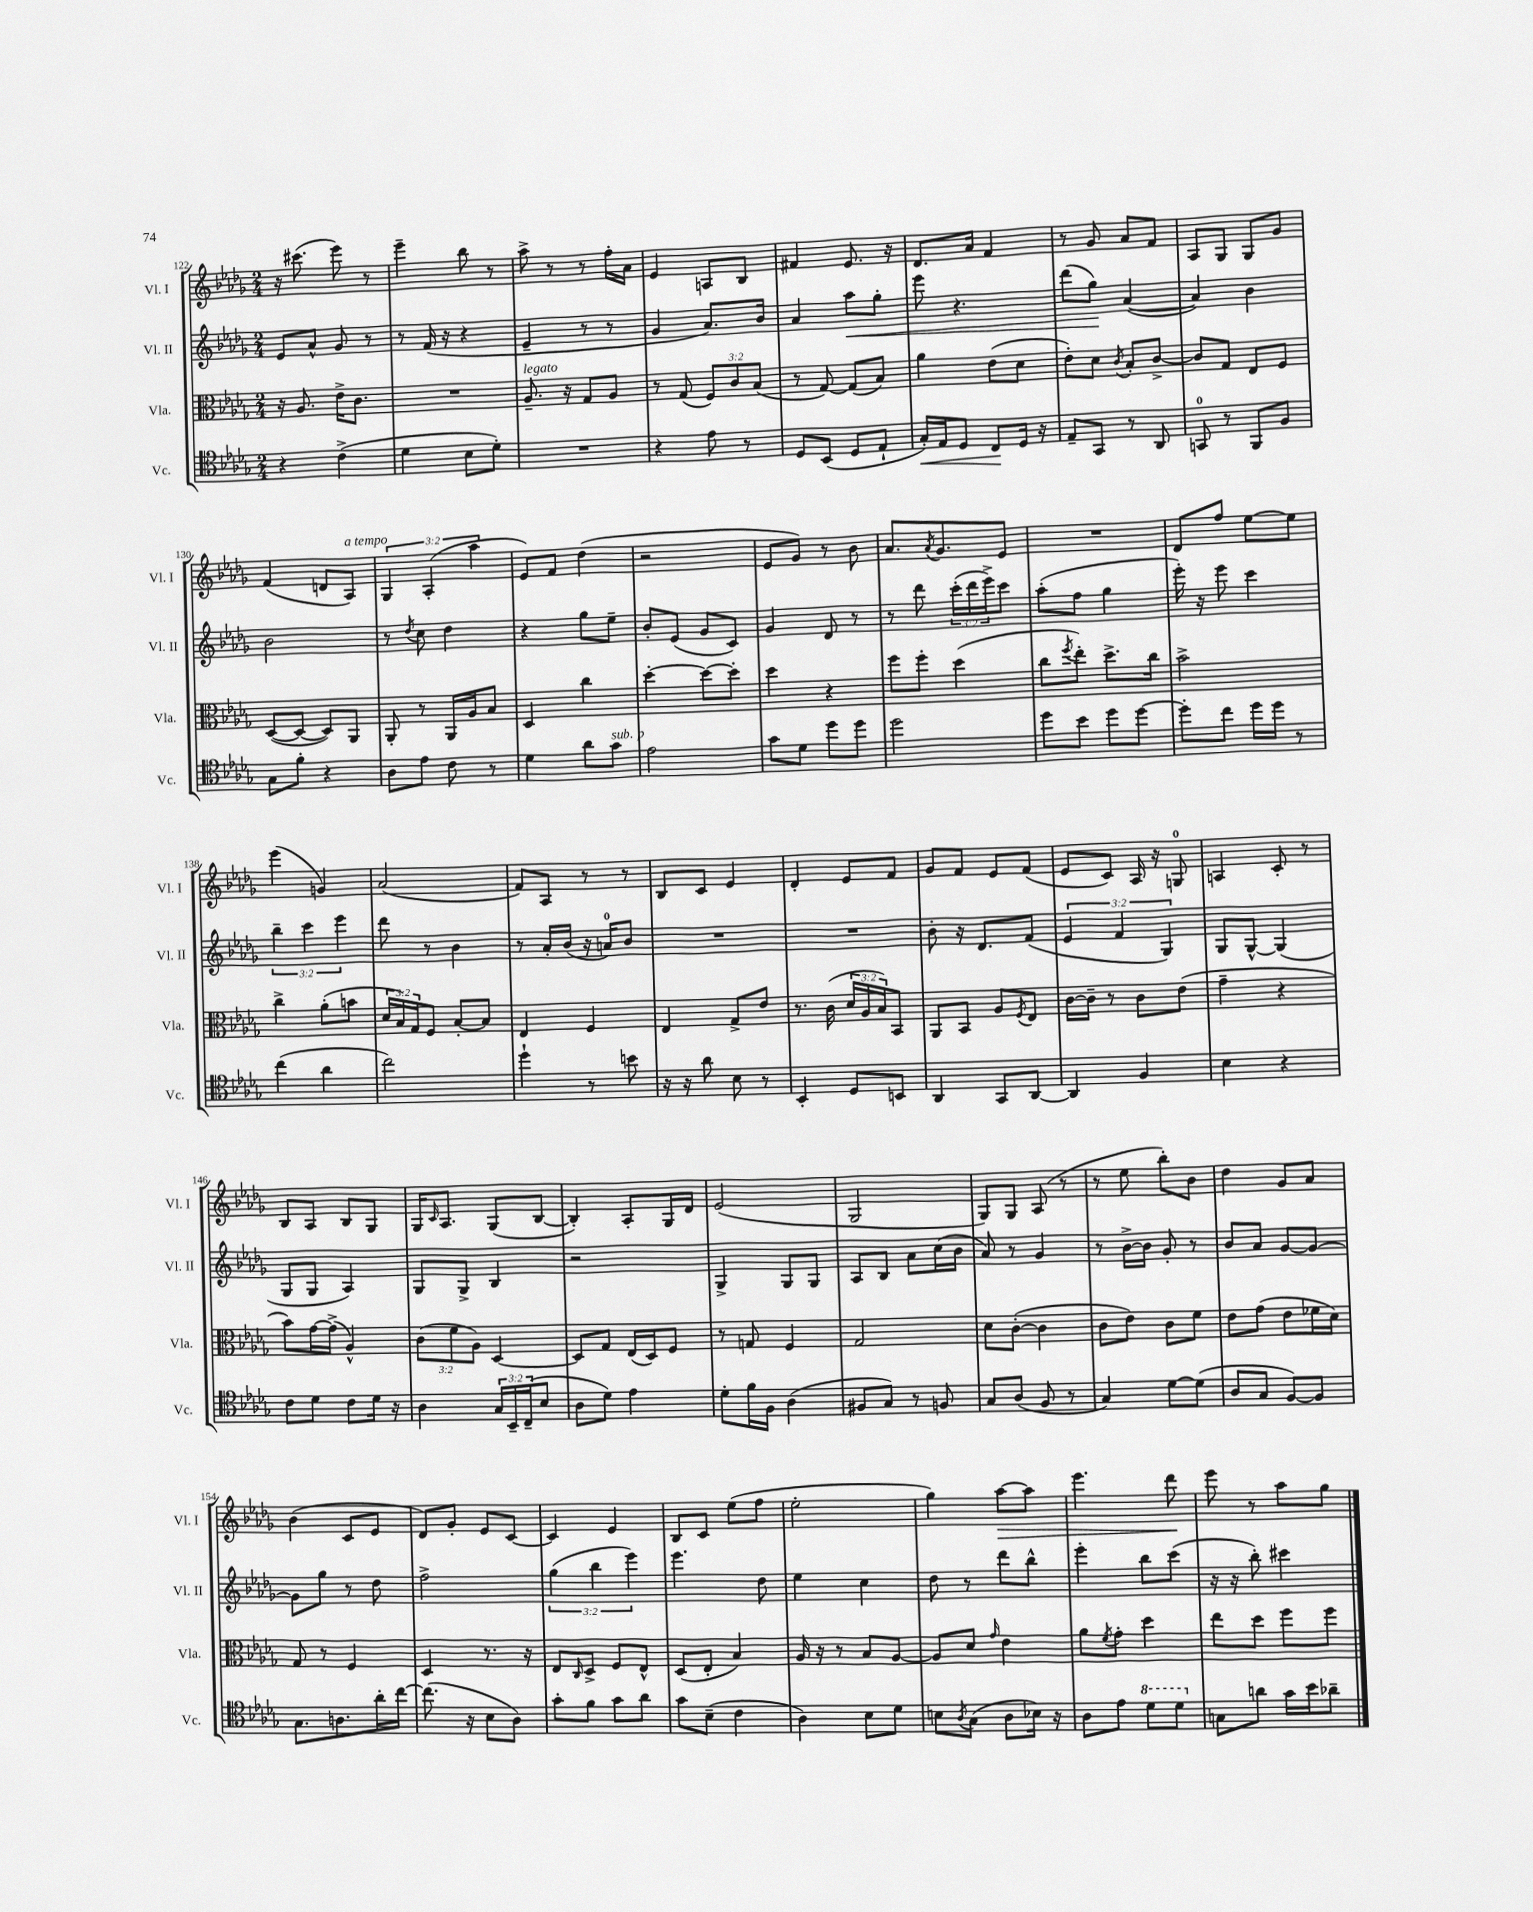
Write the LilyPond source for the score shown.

<<
\new StaffGroup <<
\new Staff = "s0" \with { instrumentName = "Vl. I" shortInstrumentName = "Vl. I" } {
    \clef treble \key des \major \numericTimeSignature \time 2/4 \override Staff.TupletNumber.text = #tuplet-number::calc-fraction-text
    r16 cis'''8.( ees'''8) r8 |
    ees'''4-- bes''8 r8 |
    aes''8-> r8 r8 f''16-. aes'16 |
    ees'4 a8 bes8 |
    fis'4 ees'8. r16 |
    des'8. aes'16 f'4 |
    r8 ges'8 aes'8 f'8 |
    aes8 ges8 ges8 ges'8 |
    f'4( d'8 aes8^\markup { \italic "a tempo" }) |
    \tuplet 3/2 { ges4 aes4-.( aes''4 } |
    ees'8) f'8 des''4( |
    r2 |
    ees'8 ges'8) r8 bes'8 |
    aes'8. \acciaccatura { aes'8 } ges'8. ees'8 |
    R2 |
    des'8 f''8 ees''8~ ees''8 |
    ees'''4( g'4) |
    aes'2( |
    f'8) aes8 r8 r8 |
    bes8 c'8 ees'4 |
    des'4-. ees'8 f'8 |
    ges'8 f'8 ees'8 f'8( |
    ees'8 c'8) aes16 r16 g8-0 |
    a4 c'8-. r8 |
    bes8 aes8 bes8 ges8 |
    ges16 \grace { c'16 } aes8. ges8( bes8~ |
    bes4-.) aes8-. ges16 des'16 |
    ees'2( |
    ges2 |
    ges8) ges8 aes8( r8 |
    r8 ees''8 bes''8-.) bes'8 |
    des''4 ges'8 aes'8 |
    bes'4( c'8 ees'8 |
    des'8) ges'8-. ees'8 c'8~ |
    c'4 ees'4 |
    bes8 c'8 ees''8( f''8 |
    ees''2-. |
    ges''4) aes''8~\> aes''8 |
    ees'''4. des'''8\! |
    ees'''8 r8 aes''8 ges''8 \bar "|." |
}
\new Staff = "s1" \with { instrumentName = "Vl. II" shortInstrumentName = "Vl. II" } {
    \clef treble \key des \major \numericTimeSignature \time 2/4 \override Staff.TupletNumber.text = #tuplet-number::calc-fraction-text
    ees'8 aes'8-^ ges'8 r8 |
    r8 f'16( r16 r4 |
    ees'4-- r8 r8 |
    ges'4 aes'8.) bes'16 |
    aes'4 aes''8\< ges''8-. |
    ees'''8 r4. |
    des'''8( ges''8\!) aes'4~( |
    aes'4) bes'4 |
    bes'2 |
    r8 \acciaccatura { des''8 } c''8 des''4 |
    r4 ges''8 ees''8-- |
    bes'8-. ees'8( ges'8 c'8) |
    ges'4 des'8 r8 |
    r8 des'''8 \tuplet 3/2 { c'''16-.( des'''16 ees'''16->) } c'''8 |
    aes''8-.( f''8 ges''4 |
    ees'''16-.) r16 ees'''8 c'''4 |
    \tuplet 3/2 { bes''4-- c'''4 ees'''4 } |
    des'''8 r8 bes'4 |
    r8 aes'16-. bes'16( r16 a'16-0) bes'8 |
    R2 |
    R2 |
    bes'8-. r16 des'8. f'8( |
    \tuplet 3/2 { ees'4 f'4 ges4) } |
    ges8 ges8~-^ ges4( |
    ges8 ges8 aes4) |
    ges8 ges8-> bes4 |
    r2 |
    ges4-> ges8 ges8 |
    aes8 bes8 aes'8 c''16( bes'16 |
    aes'8) r8 ges'4 |
    r8 bes'16~-> bes'16 ges'8-. r8 |
    bes'8 aes'8 ges'8~ ges'8~ |
    ges'8 ges''8 r8 des''8 |
    f''2-> |
    \tuplet 3/2 { ges''4( bes''4 ees'''4) } |
    ees'''4. des''8 |
    ees''4 c''4 |
    des''8 r8 des'''8 bes''8-^ |
    ees'''4-. bes''8 c'''8( |
    r16 r16 bes''8-.) cis'''4 \bar "|." |
}
\new Staff = "s2" \with { instrumentName = "Vla." shortInstrumentName = "Vla." } {
    \clef alto \key des \major \numericTimeSignature \time 2/4 \override Staff.TupletNumber.text = #tuplet-number::calc-fraction-text
    r16 aes8. ees'16-> c'8. |
    R2 |
    aes8.--^\markup { \italic "legato" } r16 ges8 aes8 |
    r8 ges8( \tuplet 3/2 { f8) c'8 bes8( } |
    r8 ges8~) ges8( bes8) |
    aes'4 ees'8( des'8 |
    ees'8-.) des'8 \acciaccatura { c'8 } bes8-. c'8~-> |
    c'8 ges8 ees8 f8 |
    des8~( des8~ des8) aes,8 |
    aes,8-. r8 aes,16 aes16 bes8 |
    des4 c''4 |
    des''4~-. des''8~ des''8-. |
    des''4 r4 |
    f''8 f''8-. des''4( |
    c''8 \acciaccatura { f''8 } ees''8-.) des''8.-> c''16 |
    bes'2-> |
    c''4-> aes'8-.( b'8 |
    \tuplet 3/2 { des'16 bes16) ges16 } f8 bes8~-. bes8 |
    ees4 f4 |
    ees4 ges8-> ees'8 |
    r8. c'16( \tuplet 3/2 { des'16 aes16 bes16) } bes,8 |
    aes,8 bes,8 aes8 \acciaccatura { f8 } ees8 |
    c'16~ c'16-- r8 c'8 ees'8( |
    ges'4-- r4 |
    bes'8) ges'16~ ges'16->( aes4-^) |
    \tuplet 3/2 { c'8( f'8 aes8) } des4~ |
    des8 ges8 ees16( des16) f8 |
    r8 g8 f4 |
    ges2 |
    des'8 c'8~-.( c'4 |
    c'8 ees'8) c'8 f'8 |
    ees'8 ges'8( ees'8 fes'16 des'16) |
    ges8 r8 f4 |
    des4 r8. r16 |
    ees8 \grace { c16 } des8-> f8 ees8-^ |
    des8( ees8-. bes4) |
    aes16 r16 r8 bes8 aes8~ |
    aes8 des'8 \grace { ges'16 } ees'4 |
    aes'8 \acciaccatura { f'8 } ges'8-. des''4 |
    ees''8 des''8 f''8 f''8 \bar "|." |
}
\new Staff = "s3" \with { instrumentName = "Vc." shortInstrumentName = "Vc." } {
    \clef tenor \key des \major \numericTimeSignature \time 2/4 \override Staff.TupletNumber.text = #tuplet-number::calc-fraction-text
    r4 c'4->( |
    des'4 bes8 des'8-.) |
    R2 |
    r4 ees'8 r8 |
    des8 bes,8( des8 ees8-! |
    ges16-.\<) ees16 des8 c8\! des16 r16 |
    ees8-- ges,8 r8 aes,8 |
    g,8-0 r8 f,8 f8 |
    ges8 f'8-. r4 |
    aes8 ees'8 c'8 r8 |
    des'4 aes'8 ges'8^\markup { \italic "sub. p" } |
    ees'2 |
    ges'8 des'8 des''8 des''8 |
    des''2 |
    des''8 bes'8 des''8 des''8~ |
    des''8-. c''8 des''16 des''16 r8 |
    c''4( aes'4 |
    c''2) |
    des''4-! r8 b'8 |
    r16 r16 aes'8 bes8 r8 |
    bes,4-. des8 b,8 |
    aes,4 ges,8 aes,8~ |
    aes,4 f4 |
    bes4 r4 |
    c'8 des'8 c'8 des'16 r16 |
    aes4 \tuplet 3/2 { ges16 bes,16-- c16--( } bes8 |
    aes8 des'8) ees'4 |
    des'8-. f'16 f16 aes4( |
    fis8 ges8) r8 f8 |
    ges8 aes8( f8 r8 |
    ges4) des'8~ des'8( |
    aes8 ges8 f8~) f8 |
    ges8. a8. aes'16-. c''16~ |
    c''8.( r16 bes8 aes8) |
    ges'8-. f'8 ges'8 aes'8 |
    ges'8 bes8--( c'4 |
    aes4) bes8 des'8 |
    b8 \acciaccatura { aes8 } ges8( aes8 bes16) r16 |
    aes8 ees'8 \ottava #1 des''8 des''8 \ottava #0 |
    g8 a'8 ges'16 bes'16 aes'8-- \bar "|." |
}
>>
>>
\layout { \context { \Score currentBarNumber = #122 } }
